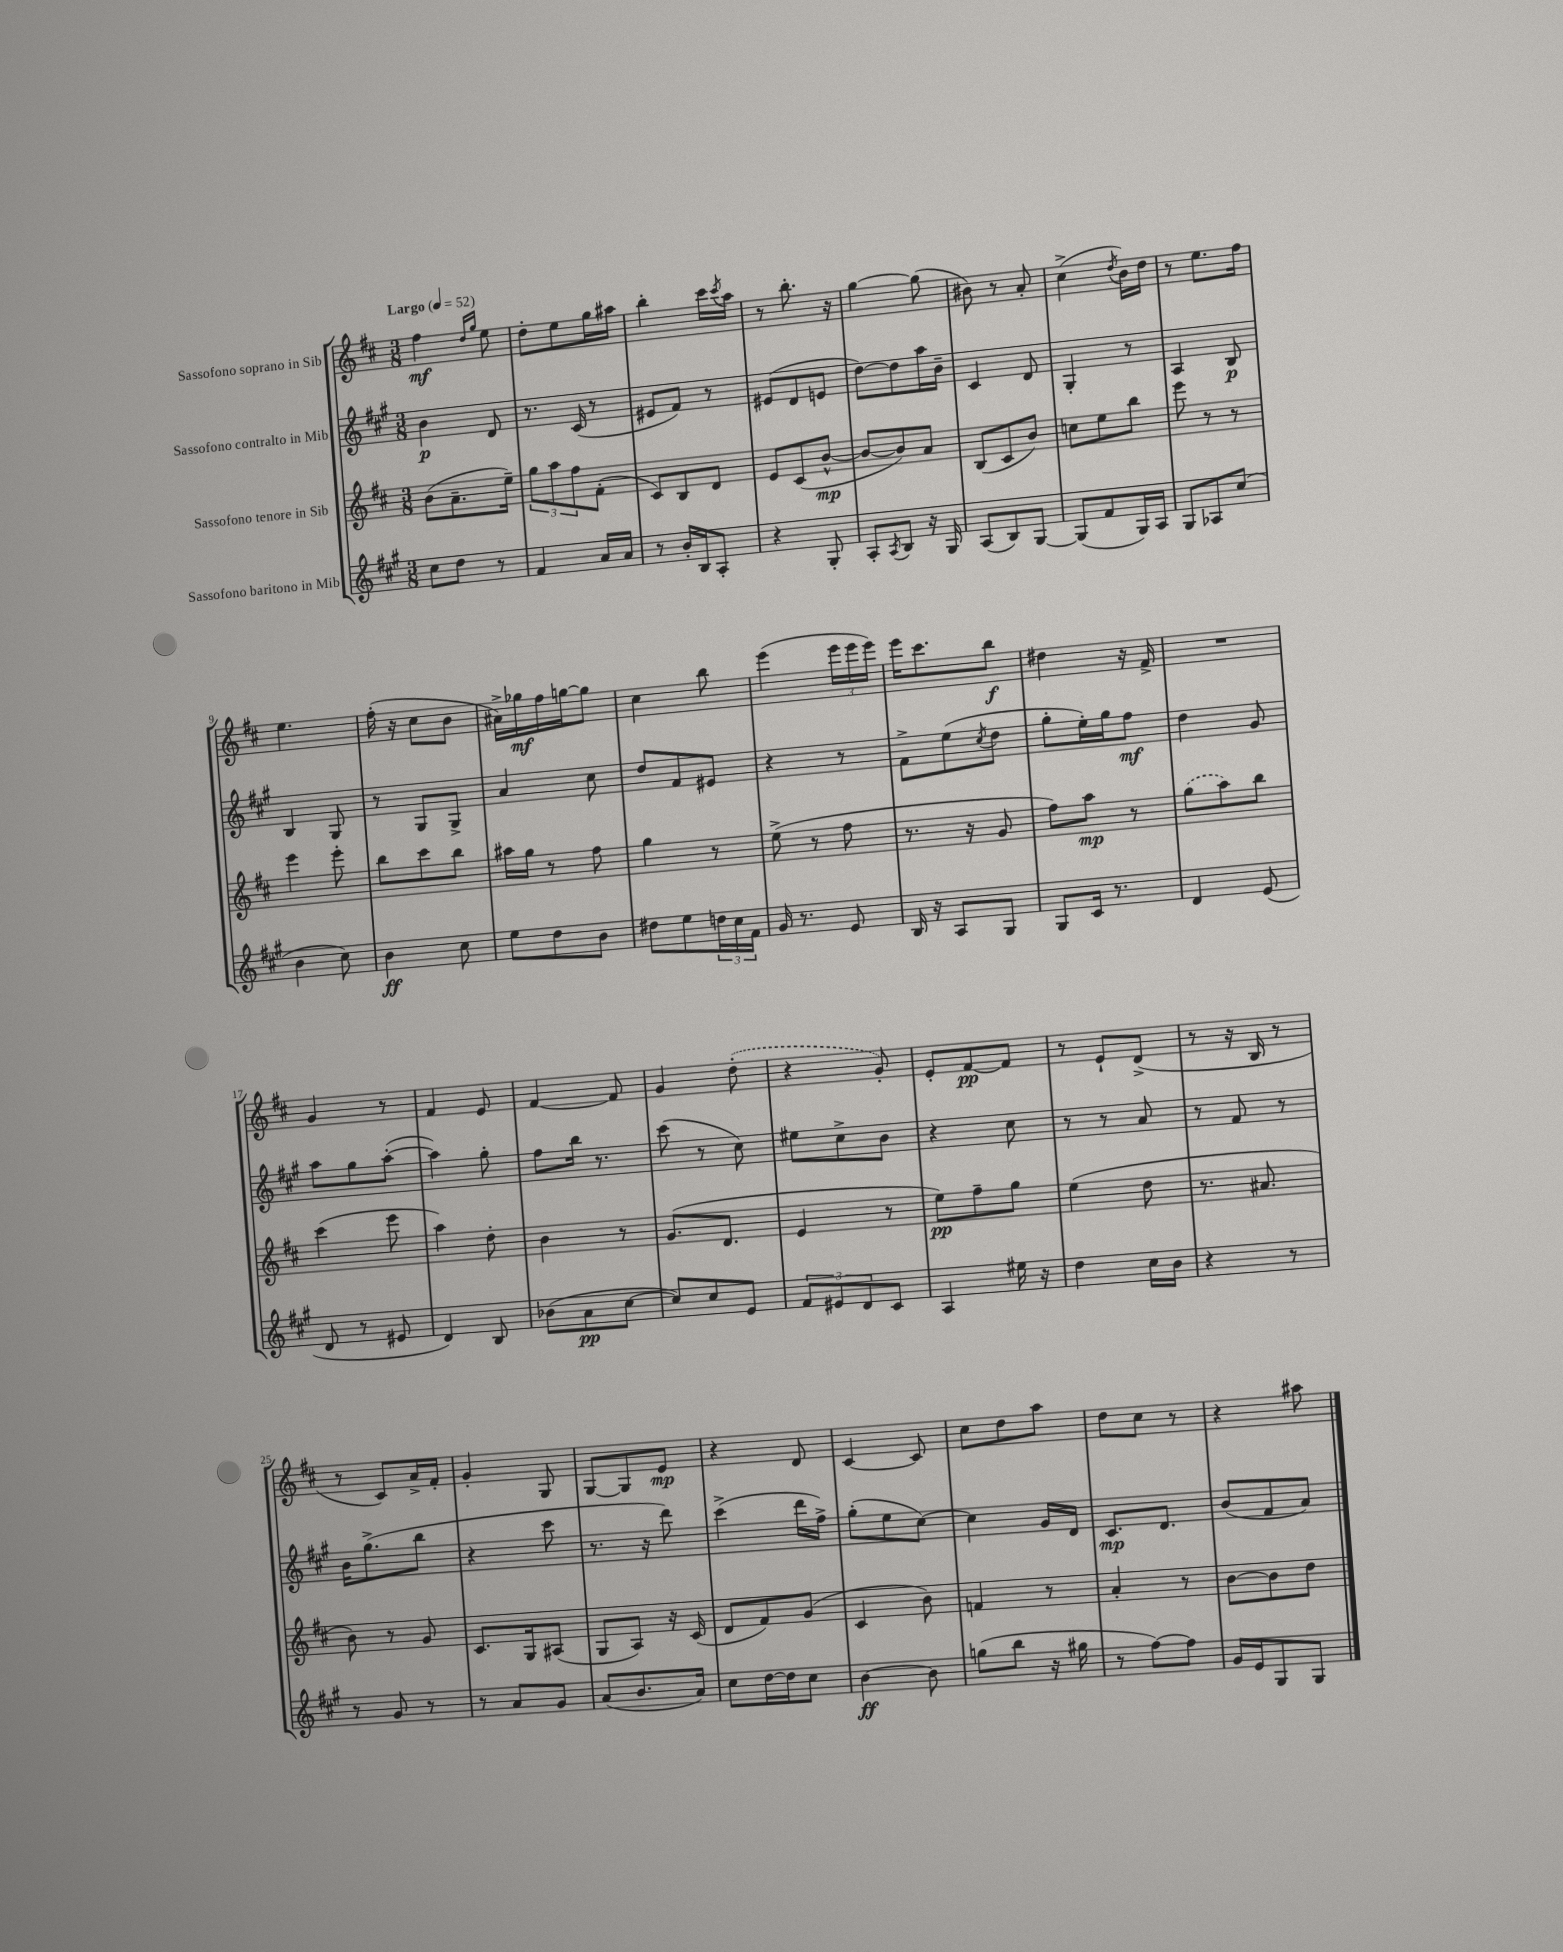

**kern	**kern	**kern	**kern
*staff4	*staff3	*staff2	*staff1
*clefG2	*clefG2	*clefG2	*clefG2
*k[f#c#g#]	*k[f#c#]	*k[f#c#g#]	*k[f#c#]
*M3/8	*M3/8	*M3/8	*M3/8
*MM52	*MM52	*MM52	*MM52
8cc#	(8b	4b	4ff#
8dd	8.a~	.	.
.	.	.	16qqdd
.	.	.	16qqgg
8r	.	8d	8ee
.	16ee~)	.	.
=	=	=	=
4f#	12gg	8.r	8dd'
.	12aa	.	.
.	.	.	8ee
.	12ff#	.	.
.	.	(16c#	.
16a	(8f#'	8r	16gg
16a	.	.	16aa#
=	=	=	=
8r	8c#)	8e#	4bb'
16b'	8B	8f#)	.
16B	.	.	.
8A'	8d	8r	16ccc#
.	.	.	8qccc#
.	.	.	16aa
=	=	=	=
4r	8e	(8e#	8r
.	(8c#	8d	8.bb'
8G#'	[8b^^	8e	.
.	.	.	16r
=	=	=	=
8A'	8b_	[8dd)	[4gg
8qA	.	.	.
8B	8b])	8dd]	.
16r	8a	16aa	(8gg]
16G#	.	16b~	.
=	=	=	=
(8A	(8B	4c#	8b#)
8B)	8c#	.	8r
[8G#	8b)	8d	8a'
=	=	=	=
(8G#]	8cc	4G#'	(4cc#^
8f#	8ee	.	.
.	.	.	8qdd
16G#)	8bb	8r	16b)
16A	.	.	16dd
=	=	=	=
8G#	8eee	4A	8r
8A-	8r	.	8.ee
(8cc#	8r	8B	.
.	.	.	16ff#
=	=	=	=
4b	4eee	4B	4.ee
8cc#)	8eee'	8G#	.
=	=	=	=
4b	8bb	8r	(16ff#'
.	.	.	16r
.	8ccc#	8G#	8cc#
8cc#	8bb	8G#^	8b
=	=	=	=
8ee	16aa#	4a	16a#^)
.	16gg	.	16gg-
8dd	8r	.	16ff#
.	.	.	[16gg
8b	8ff#	8cc#	8gg]
=	=	=	=
8dd#	4gg	8dd	4cc#
8ee	.	8f#	.
24dd	8r	8e#	8bb
24cc#	.	.	.
24f#	.	.	.
=	=	=	=
16g#	(8ee^	4r	(4eee
8.r	.	.	.
.	8r	.	.
8e	8ff#	8r	24eee
.	.	.	24eee
.	.	.	24eee)
=	=	=	=
16B	8.r	8f#^	16eee
16r	.	.	8.ccc#
8A	.	(8ee	.
.	16r	.	.
.	.	8qcc#	.
8G#	8g	8dd	8bb
=	=	=	=
8G#	8ff#)	8gg#'	4dd#
16c#	8aa	16ee')	.
8.r	.	16gg#	.
.	8r	8ff#	16r
.	.	.	16f#^
=	=	=	=
4d	(8gg	4dd	4.r
.	8aa)	.	.
(8e	8bb	8g#	.
=	=	=	=
8d	(4ccc#	8aa	4g
8r	.	8gg#	.
8e#	8eee	([8aa'	8r
=	=	=	=
4d)	4aa)	4aa])	4f#
8B	8dd'	8gg#'	8e
=	=	=	=
(8b-	4b	8ff#	[4f#
8a	.	16bb	.
.	.	8.r	.
[8cc#	8r	.	8f#]
=	=	=	=
8cc#])	(8.g	(8ccc#	4g
8cc#	.	8r	.
.	8.d	.	.
8e	.	8cc#)	(8dd'
=	=	=	=
12f#	4e	8ee#	4r
12e#	.	.	.
.	.	8cc#^	.
12d	.	.	.
8c#	8r	8b	8g')
=	=	=	=
4A	8ee)	4r	8e'
.	8ff#~	.	[8f#
16ee#	8gg	8cc#	8f#]
16r	.	.	.
=	=	=	=
4dd	(4ee	8r	8r
.	.	8r	8e`
16cc#	8dd	8a	(8d^
16b	.	.	.
=	=	=	=
4r	8.r	8r	8r
.	.	8f#	16r
.	8.a#	.	16B
8r	.	8r	8r
=	=	=	=
8r	8b)	16b	8r
.	.	(8.gg#^	.
8g#	8r	.	8c#)
8r	8g	8bb	16a^
.	.	.	16f#'
=	=	=	=
8r	8.c#	4r	4g'
8a	.	.	.
.	16G	.	.
8g#	(8A#	8ccc#	8G
=	=	=	=
(8a	8G	8.r	[8G
8.b	8A)	.	8G]
.	.	16r	.
.	16r	8ddd)	8e
16a)	(16c#	.	.
=	=	=	=
8cc#	8d	(4ccc#^	4r
[16dd	8f#)	.	.
16dd]	.	.	.
8cc#	(8g	16ddd	8d
.	.	16ff#^)	.
=	=	=	=
[4b	4c#	(8gg#'	[4c#
.	.	8ee	.
8b]	8b)	[8cc#)	8c#]
=	=	=	=
(8gg	4f	4cc#]	8cc#
8bb	.	.	8dd
16r	8r	16g#	8aa
16gg#	.	16d	.
=	=	=	=
8r	4a'	8.c#	8dd
[8ff#)	.	.	8cc#
.	.	8.d	.
8ff#]	8r	.	8r
=	=	=	=
16g#	[8b	(8b	4r
16e	.	.	.
8G#	8b]	8f#	.
8G#	8dd	8a)	8aa#
==	==	==	==
*-	*-	*-	*-
